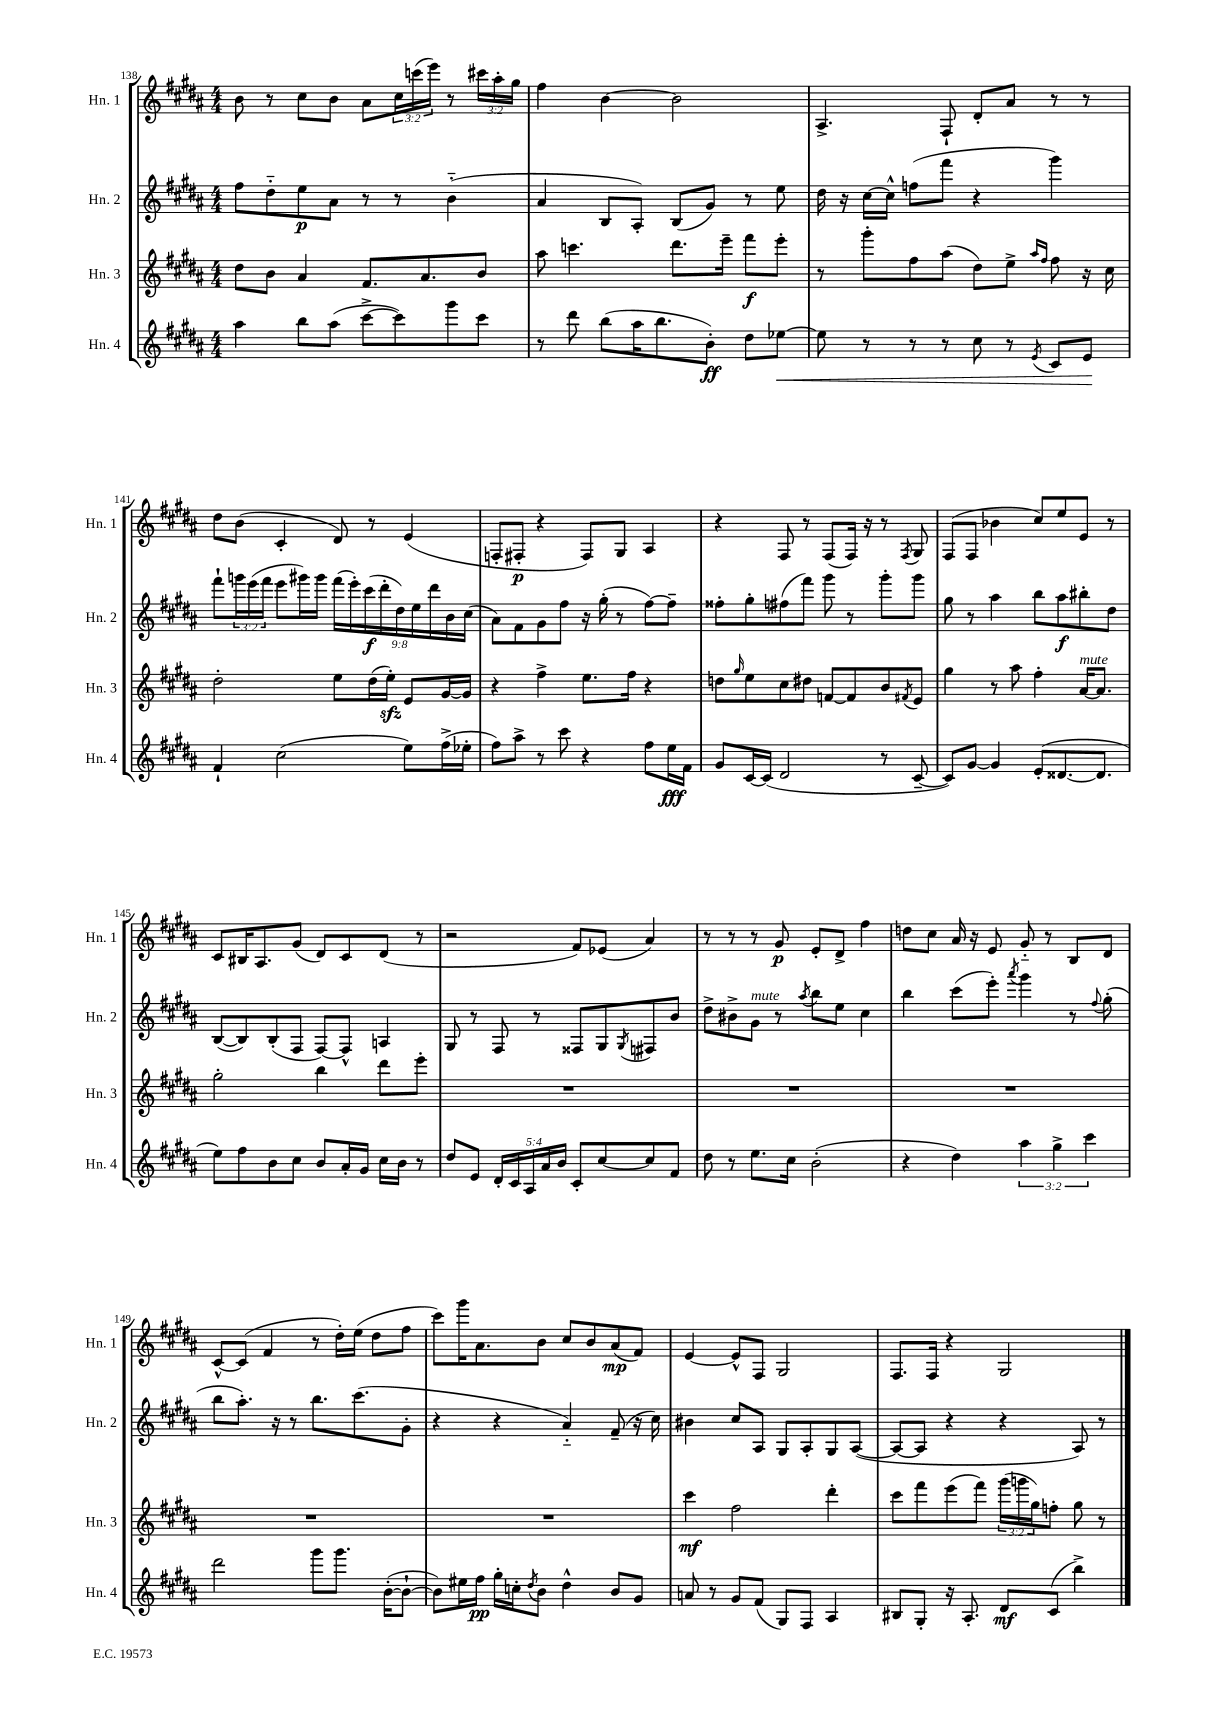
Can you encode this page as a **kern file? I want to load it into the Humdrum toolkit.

**kern	**kern	**kern	**kern
*staff4	*staff3	*staff2	*staff1
*clefG2	*clefG2	*clefG2	*clefG2
*k[f#c#g#d#a#]	*k[f#c#g#d#a#]	*k[f#c#g#d#a#]	*k[f#c#g#d#a#]
*M4/4	*M4/4	*M4/4	*M4/4
4aa#\	8dd#\L	8ff#\L	8b\
.	8b\J	8dd#'~\	8r
8bb\L	4a#/	8ee\	8cc#\L
(8aa#\J	.	8a#\J	8b\J
[8ccc#^\L	8.f#/L	8r	8a#\L
8ccc#\])	.	8r	24cc#\L
.	.	.	(24ccc\
.	8.a#/	.	.
.	.	.	24eee\JJ)
8ggg#\	.	(4b'~\	8r
8ccc#\J	8b/J	.	24ccc#\LL
.	.	.	24aa#'\
.	.	.	24gg#\JJ
=	=	=	=
8r	8aa#\	4a#/	4ff#\
8ddd#\	4.ccc\	.	.
(8bb\L	.	8B/L	[4b\
16aa#\K	.	8A#'/J)	.
8.bb\	.	.	.
.	8.ddd#\L	(8B/L	2b\]
8b'\J)	.	8g#/J)	.
.	16eee~\Jk	.	.
8dd#\L	8fff#\L	8r	.
[8ee-\J	8eee'\J	8ee\	.
=	=	=	=
8ee-\]	8r	16dd#\	4.A#^/
.	.	16r	.
8r	8ggg#'\L	[16cc#\LL	.
.	.	16cc#^^\]JJ	.
8r	8ff#\	(8ff\L	.
8r	(8aa#\J	8fff#\J	8F#`/
8cc#\	8dd#\L)	4r	8d#'/L
8r	8ee^\J	.	8a#/J
.	16qqaa#/LL	.	.
8qe/	16qqff#/JJ	.	.
8c#/L	8ff#\	4ggg#\)	8r
8e/J	16r	.	8r
.	16cc#\	.	.
=	=	=	=
4f#`/	2dd#'\	8fff#`\L	8dd#\L
.	.	24ggg\L	(8b\J
.	.	(24eee\	.
.	.	24fff#\JJ	.
(2cc#\	.	8eee\L	4c#'/
.	.	16ggg#\L)	.
.	.	16ggg#\JJ	.
.	8ee\L	(18fff#\LL	8d#/)
.	.	18eee'\)	.
.	.	(18ccc#\	.
.	(16dd#\L	.	8r
.	.	18ddd#'\	.
.	16ee'\JJ)	.	.
.	.	18dd#\)	.
8ee\L)	8e/L	.	(4e/
.	.	18ee\	.
.	.	18ddd#\	.
(16ff#^\L	[16g#/L	.	.
.	.	18b\	.
16ee-'\JJ	16g#/]JJ	.	.
.	.	(18cc#\JJ	.
=	=	=	=
8ff#\L)	4r	8a#\L)	8F'/L
8aa#^\J	.	8f#\	8F#'/J
8r	4ff#^\	8g#\	4r
8ccc#\	.	8ff#\J	.
4r	8.ee\L	16r	8F#/L)
.	.	(16gg#'\	.
.	.	8r	8G#/J
.	16ff#\Jk	.	.
8ff#\L	4r	[8ff#\L)	4A#/
16ee\L	.	8ff#~\]J	.
16f#\JJ	.	.	.
=	=	=	=
8g#/L	8dd\L	8ff##'\L	4r
.	16qqgg#/	.	.
[16c#/L	8ee\	8gg#'\	.
(16c#/]JJ	.	.	.
2d#/	8cc#\	(8ff#\	8F#/
.	8dd#\J	8fff#\J)	8r
.	[8f/L	8ggg#\	(8F#/L
.	8f/]	8r	16F#/Jk)
.	.	.	16r
8r	8b/	8ggg#'\L	8r
.	8qf#/	.	8qF#/
[8c#~/	8e/J	8ggg#\J	8G#/
=	=	=	=
8c#/]L)	4gg#\	8gg#\	(8F#/L
[8g#/J	.	8r	8F#/J
4g#/]	8r	4aa#\	4b-\
.	8aa#\	.	.
(8e'/L	4ff#'\	8bb\L	8cc#/L)
[8.d##/	.	8aa#\	8ee/
.	[16a#/LK	8bb#'\	8e/J
8.d##/]J	8.a#/]J	.	.
.	.	8dd#\J	8r
=	=	=	=
8ee\L)	2gg#'\	([8B/L	8c#/L
8ff#\	.	8B/])	16B#/K
.	.	.	8.A#/
8b\	.	(8B'/	.
8cc#\J	.	8F#/J	(8g#/J
8b/L	4bb\	[8F#/L)	8d#/L)
16a#'/L	.	8F#^^/]J	8c#/
16g#/JJ	.	.	.
16cc#\LL	8ddd#\L	4A/	(8d#/J
16b\JJ	.	.	.
8r	8eee'\J	.	8r
=	=	=	=
8dd#/L	1r	8G#/	2r
8e/J	.	8r	.
20d#'/LL	.	8F#/	.
20c#/	.	.	.
20A#/	.	.	.
.	.	8r	.
20a#/	.	.	.
20b/JJ	.	.	.
8c#'/L	.	8F##/L	8f#/L)
[8cc#/	.	8G#/	(8e-/J
.	.	8qG#/	.
8cc#/]	.	8F#/	4a#/)
8f#/J	.	8b/J	.
=	=	=	=
8dd#\	1r	8dd#^\L	8r
8r	.	8b#^\	8r
8.ee\L	.	8g#\J	8r
.	.	8r	8g#/
16cc#\Jk	.	.	.
.	.	8qaa#/	.
(2b'\	.	8bb\L	8e'/L
.	.	8ee\J	8d#^/J
.	.	4cc#\	4ff#\
=	=	=	=
4r	1r	4bb\	8dd\L
.	.	.	8cc#\J
4dd#\)	.	(8ccc#\L	16a#/
.	.	.	16r
.	.	8eee'\J)	8e/
.	.	8qaaa#/	.
6aa#\	.	4ggg#\	8g#'~/
.	.	.	8r
6gg#^\	.	.	.
.	.	8r	8B/L
6ccc#\	.	.	.
.	.	8qqff#/	.
.	.	(8gg#'\	8d#/J
=	=	=	=
2ddd#\	1r	8bb\L	[8c#^^/L
.	.	8.aa#'\J)	(8c#/]J
.	.	.	4f#/
.	.	16r	.
.	.	8r	.
8ggg#\L	.	8.bb\L	8r
8.ggg#\J	.	.	16dd#'\LL)
.	.	(8.ccc#\	(16ee\JJ
.	.	.	8dd#\L
([16b'\LK	.	.	.
8b`\_J	.	8g#'\J	8ff#\J
=	=	=	=
8b\]L)	1r	4r	8ccc#\L)
16ee#\L	.	.	16ggg#\K
16ff#\JJ	.	.	8.a#\
16gg#'\LL	.	4r	.
16cc'\J	.	.	.
8qdd#/	.	.	.
8b\J	.	.	8b\J
4dd#^^\	.	4a#'~/)	8cc#/L
.	.	.	8b/
8b/L	.	(8f#~/	(8a#/
8g#/J	.	16r	8f#/J)
.	.	16cc#\)	.
=	=	=	=
8a/	4ccc#\	4b#\	[4e/
8r	.	.	.
8g#/L	2ff#\	8cc#/L	8e^^/]L
(8f#/J	.	8A#/J	8F#/J
8G#/L)	.	8G#/L	2G#/
8F#/J	.	8A#'/	.
4A#/	4ddd#'\	8G#/	.
.	.	([8A#/J	.
=	=	=	=
8B#/L	8ccc#\L	8A#/_L	8.F#/L
8G#'/J	8fff#\	8A#/]J	.
.	.	.	16F#/Jk
16r	(8eee\	4r	4r
8.A#'/	.	.	.
.	8fff#\J)	.	.
8d#/L	(24ggg#\LL	4r	2G#/
.	24ggg\	.	.
.	24gg#\J)	.	.
(8c#/J	8ff'\J	.	.
4bb^\)	8gg#\	8A#/)	.
.	8r	8r	.
==	==	==	==
*-	*-	*-	*-
